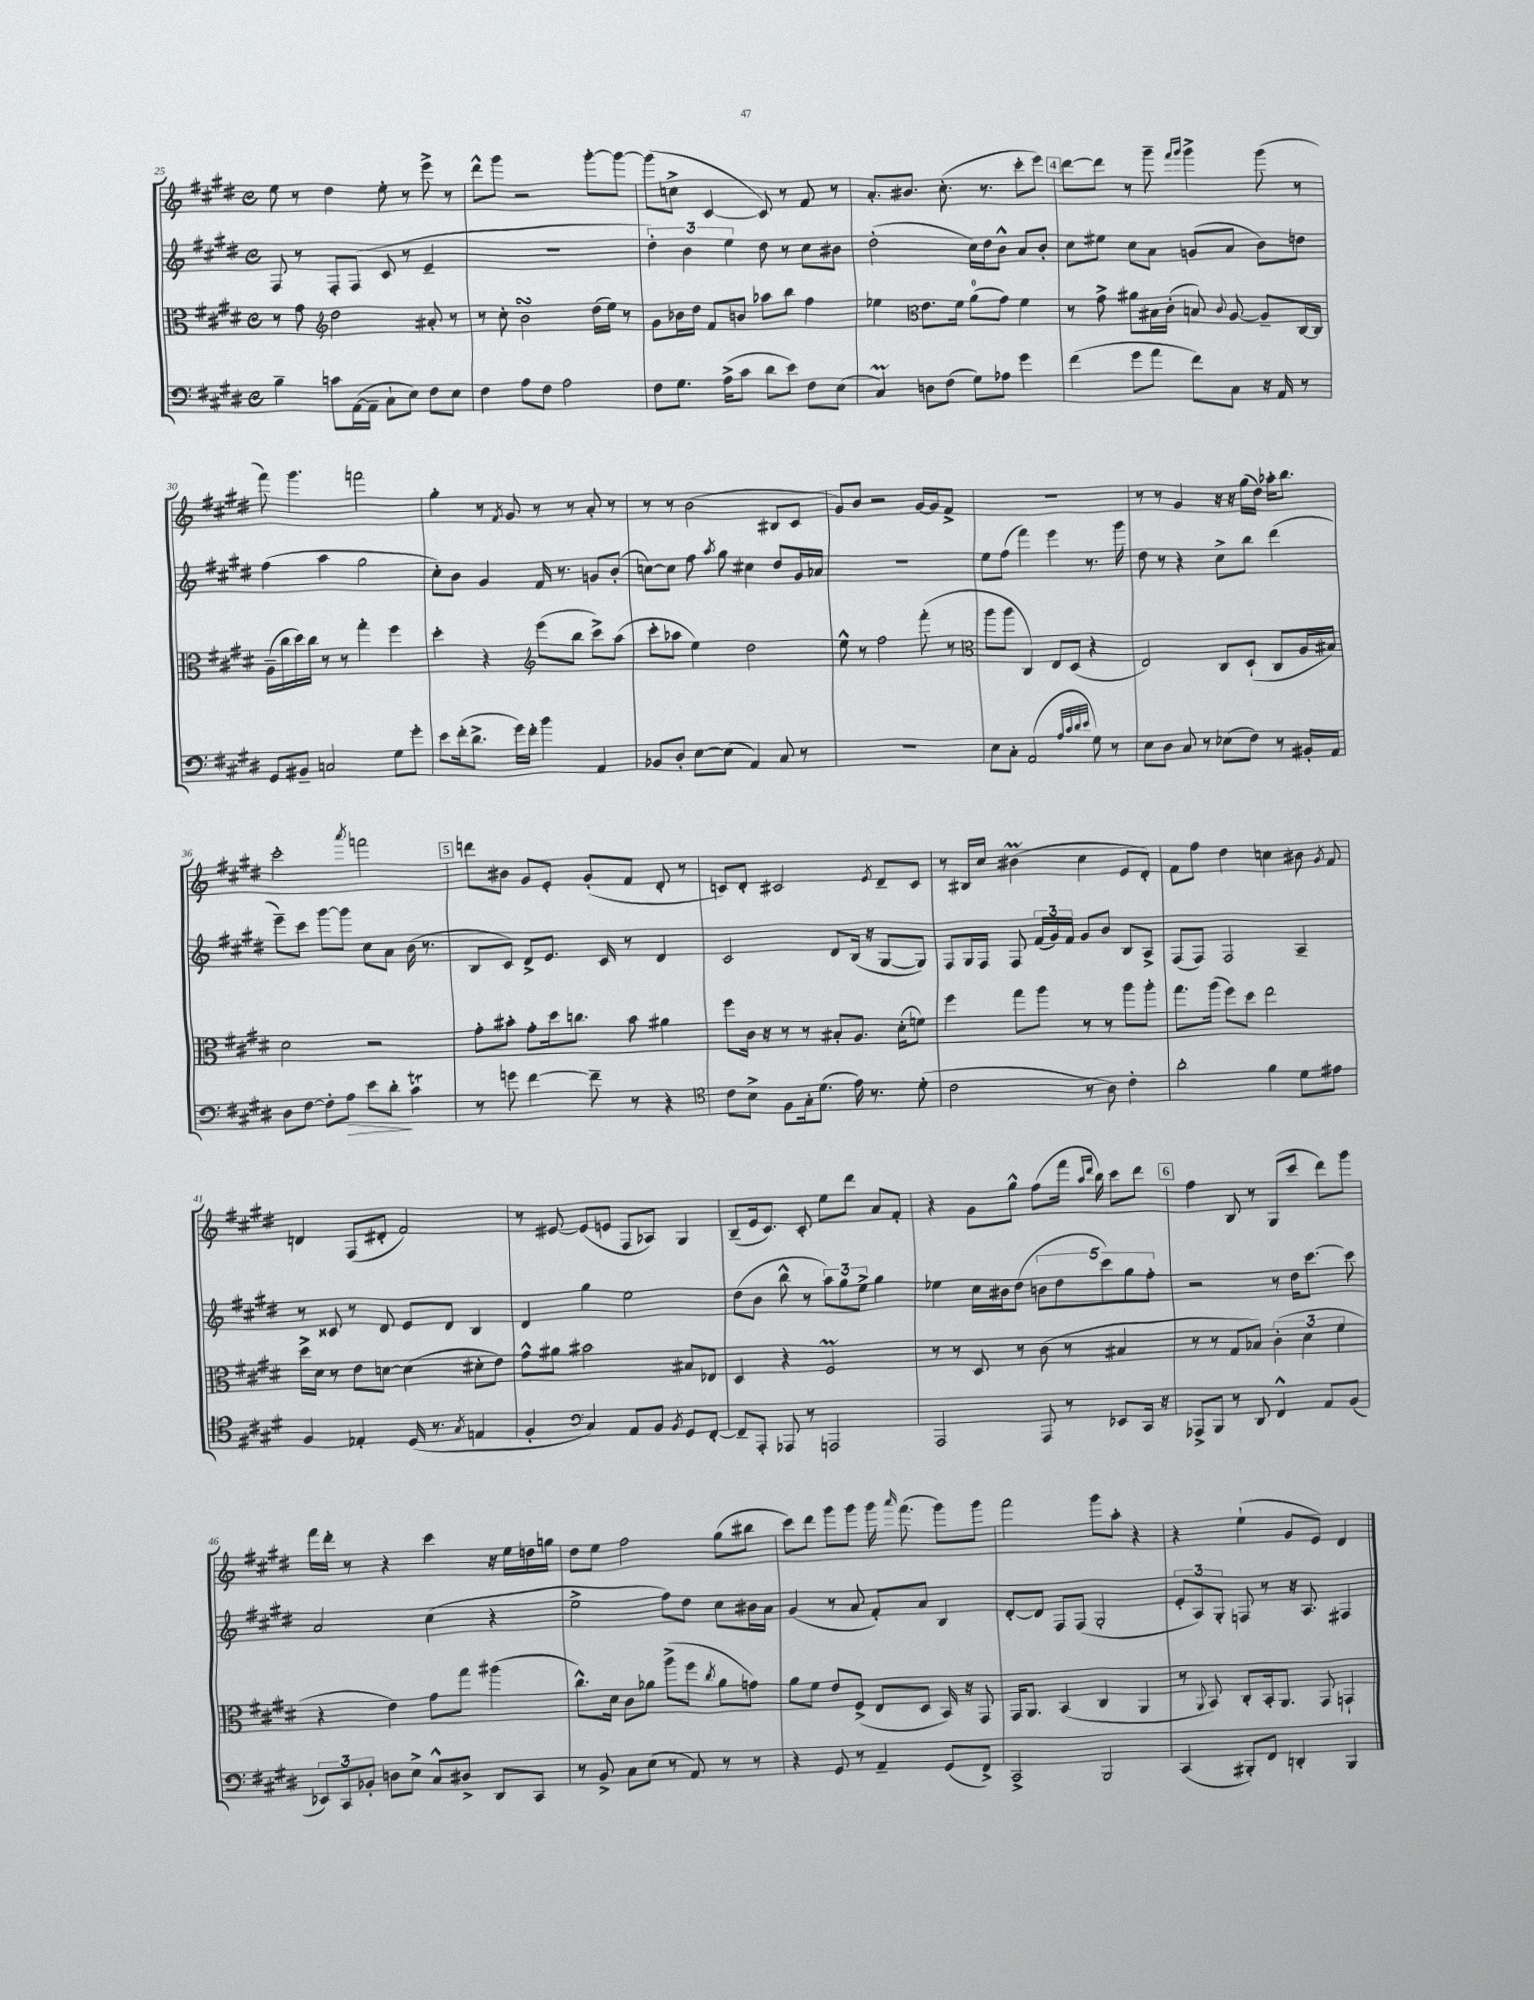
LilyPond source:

<<
\new StaffGroup <<
\new Staff = "s0" {
    \clef treble \key e \major \defaultTimeSignature \time 4/4
    \autoBeamOff e''8 r8 dis''4 e''8-. r8 e'''8-> r8 |
    dis'''8[-^ gis'''8] r2 gis'''8[~-. gis'''8]~ |
    gis'''8[( c''8]-> cis'4~ cis'8) r8 fis'8 r8 |
    a'8.[-. bis'8.] cis''8.-.( r8. cis'''8[-. e'''8]) |
    \mark \markup { \box "4" } dis'''8[~ dis'''8] r8 gis'''8-- \grace { fis'''16[ gis'''16] } gis'''4-> gis'''8( r8 |
    fis'''8) gis'''4. f'''2 |
    gis''4-. r8 \acciaccatura { fis'8 } gis'8 r8 r8 a'8-. r8 |
    r8 r8 b'2( bis8[ cis'8] |
    gis'8[) b'8] r2 gis'16[~ gis'16 fis'8]-> |
    R1 |
    r8 r8 gis'4 r16 r16 gis''16[( dis''16]) aes''16[-. b''8.] |
    cis'''2-. \acciaccatura { a'''8 } f'''2 |
    \mark \markup { \box "5" } d'''8[ bis'8] gis'8[ e'8]-. gis'8[-.( fis'8] dis'8-. r8 |
    c'8[) dis'8]-. cis'2 \acciaccatura { e'8 } dis'8[-- cis'8] |
    r8 bis16[ cis''16] bis'4\prall( cis''4 e'8[ dis'8]-.) |
    fis'8[ fis''8] dis''4 c''4 bis'8 \acciaccatura { gis'8 } fis'8 |
    d'4 fis8[( dis'8]-. fis'2) |
    r8 eis'8~ eis'8[( e'8] fis8[ aes8]) gis4 |
    b8[--( e'16 cis'8.]) cis'8-. e''8[ dis'''8] a'8[ fis'8]-. |
    r4 gis'8[ gis''8]-^ fis''8[( fis'''16] \grace { a''16[ dis'''16] } b''16) cis'''8[ dis'''8] |
    \mark \markup { \box "6" } fis''4 b8 r8 gis8[( cis'''8] dis'''8[) gis'''8] |
    fis'''16[ dis'''16]-. r8 r4 cis'''4 r16 e''16[ d''16 g''16] |
    dis''8[ e''8] fis''2 gis''8[( bis''8] |
    cis'''8[) dis'''8] gis'''8[ gis'''8] gis'''16 \grace { a'''16 } fis'''8.( gis'''8[) gis'''8] |
    fis'''2 gis'''8[ a''8]-. r4 |
    r4 e''4-!( gis'8[ e'8]) dis'4 \bar "|." |
}
\new Staff = "s1" {
    \clef treble \key e \major \defaultTimeSignature \time 4/4
    \autoBeamOff fis8 r8 fis8[-. fis8]( cis'8 r8 e'4-- |
    R1 |
    \tuplet 3/2 { dis''4-.) b'4 e''4 } dis''8 r8 cis''8[ bis'8] |
    dis''2-.( cis''16[) dis''16 b'8]-^ a'8[ b'8]-. |
    \mark \markup { \box "4" } cis''8[ eis''8] cis''8[ a'8] g'8[( a'8] b'8[) d''8] |
    fis''4( a''4 gis''2 |
    cis''8[-.) b'8] gis'4 fis'16 r8. g'8[ b'8]-.( |
    c''8[~) c''8] fis''8 \acciaccatura { a''8 } gis''8 cis''4 dis''8[ gis'16 aes'16] |
    R1 |
    e''8[ fis''8]( fis'''4) e'''4 r8. gis'''16 |
    dis''8 r8 r4 cis''8[-> b''8] dis'''4( |
    e'''8[--) cis'''8] gis'''8[~ gis'''8] cis''8[ a'8] b'16( r8. |
    \mark \markup { \box "5" } b8[ cis'8]) dis'8[-> e'8.] cis'16 r8 dis'4 |
    cis'2 dis'8[ b16]( r16 gis8[~ gis8]) |
    fis8[ gis16 fis16] fis8 \tuplet 3/2 { fis'16[( gis'16) fis'16] } gis'8[ b'8] b8[ a8]-> |
    fis8[( fis8]) fis2 a4-- |
    r8 cisis'8 r8 dis'8 e'8[ dis'8] b4 |
    dis'4 gis''4 e''2 |
    dis''8[( b'8] b''8-^ r8 \tuplet 3/2 { a''8[) gis''8 e''8]-> } gis''4 |
    ees''4 cis''16[ bis'16 dis''8]( \tuplet 5/4 { b'8[ dis''8 cis'''8) gis''8 fis''8]-. } |
    \mark \markup { \box "6" } r2 r8 dis''16[ cis'''8.]~ cis'''8 |
    a'2 cis''4( r4 |
    e''2-> fis''8[) dis''8] cis''8[ bis'16 a'16] |
    gis'4( r8 a'8 fis'8[-.) a'8] b4 |
    dis'8[~-. dis'8] fis8[ fis8]( gis2-. |
    \tuplet 3/2 { e'8[-. a8) gis8]-. } f8 r8 r16 a8. fis4 \bar "|." |
}
\new Staff = "s2" {
    \clef alto \key e \major \defaultTimeSignature \time 4/4
    \autoBeamOff r8 gis'8 \clef treble dis''2 ais'8-. r8 |
    r8 cis''8-. b'2\turn dis''16[( e''16]) r8 |
    gis'8[ bes'16 dis''16] fis'8[ b'8] aes''8[ b''8] fis''4 |
    ees''4 \clef alto e'8.[ fis'16] a'8[-0( gis'8]) fis'4 |
    \mark \markup { \box "4" } r8 gis'8-> ais'8[ bis16 cis'16]-.( b8) \appoggiatura { cis'8 } a8~ a8[-- cis16~ cis16] |
    a16[--( cis''16 dis''16) cis''16] r8 r8 gis''4-. fis''4 |
    dis''4-. r4 \clef treble e'''8[( b''8] cis'''8[->) a''8]( |
    cis'''8[-. aes''8] e''4) dis''2 |
    e''8-^ r8 fis''2 fis'''8-.( r8 |
    \clef alto a''8[ a''8] cis4) e8[ dis8]( r4 |
    e2) cis8[ dis8]-!( cis8[ a16 bis16]) |
    dis'2 r2 |
    \mark \markup { \box "5" } gis'8[-. bis'8]-. gis'8[-. dis''16 c''8.] bis'8 ais'4 |
    fis''8[ cis'16] r16 r8 r8 bis8[-. a8.] dis'16[-.( f'8]) |
    fis''4 gis''8[ a''8] r8 r8 a''8[ a''8]-. |
    gis''8.[ a''16]( fis''8[) dis''8] e''2 |
    dis''16[-> dis'16] r8 e'8[ d'8]~ d'4( dis'8[-. e'8]) |
    gis'8[-^ ais'8] bis'2 bis8[ ees8] |
    dis4 r4 fis2\prall |
    r8 r8 dis8 r8 cis'8( r8 bis4 |
    \mark \markup { \box "6" } r8 r8 gis8[ bes8]) \tuplet 3/2 { cis'4-.( dis'4 fis'4 } |
    r4 e'4) gis'8[ gis''8] ais''4( |
    cis''8.[-^) dis'16] cis'8[ aes'8] a''8[->( fis''8] \acciaccatura { cis''8 } aes'8[ g'8]) |
    a'8[ fis'8] e'8[ fis8]->( e8[ dis8] b,16) r16 gis,8 |
    gis,16[ a,8.] b,4( cis4 a,4 |
    r8 \appoggiatura { a,8 } b,8) cis8[-. b,16-. a,8.] gis,8 g,4-! \bar "|." |
}
\new Staff = "s3" {
    \clef bass \key e \major \defaultTimeSignature \time 4/4
    \autoBeamOff b4-- c'8[ a,16~( a,16]-- cis8[-! e8]) fis8[ e8] |
    fis4 a8[ fis8] a2 |
    fis8[ gis8.] a16[->( cis'8] dis'8[ e'8]) fis8[ e8]( |
    cis4\prall) d8[ fis8]( gis8[) aes8] gis'4 |
    \mark \markup { \box "4" } fis'4( gis'8[ a'8] fis'8[) cis8] r16 a,16 r8 |
    gis,8[ bis,8]-- c2 gis8[ gis'8]-. |
    e'8[ fis'16-.( dis'8.]-> gis'16[) fis'16]-. b'4 a,4 |
    bes,8[ dis8]-. e8[~ e8]( a,4) cis8 r8 |
    R1 |
    e8[ cis8]-. a,2( \grace { a32[ cis'32 dis'32 e'32] } gis8) r8 |
    e8[ dis8] cis8 r8 ees8[( fis8]) r8 bis,16[-. a,16] |
    dis8[ fis8]~ fis8[-. a8]\> e'8[ dis'8]-.\! cis'4\trill |
    \mark \markup { \box "5" } r8 g'8 fis'4~ fis'8-- r8 r4 |
    \clef tenor cis'8[ b8]-> fis8[ gis16-. dis'8.]( e'16) r8. dis'8-.( |
    cis'2 r8 a8) cis'4-. |
    a'2-. fis'4 dis'8[ eis'8] |
    fis4 ees4-. dis16( r8. \acciaccatura { gis8 } e4 |
    fis4-. \clef bass cis4) a,8[ b,8] \acciaccatura { b,8 } gis,8[ fis,8]~-. |
    fis,8[-- a,,8]-. aes,,8 r8 a,,2 |
    a,,2 a,,8 r8 ees,8[ cis,16] r16 |
    \mark \markup { \box "6" } aes,,8[-> b,,8] r8 dis,8 fis,4-^ a,8[ b,8]( |
    \tuplet 3/2 { ees,8[) cis,8 bes,8]-. } d8[ e8]-> cis8[-^ dis8]-> dis,8[ cis,8] |
    r8 b,8-> cis8[ e8]( r8 a,8) r8 r8 |
    r4 gis,8 r8 a,4-- gis,8[( fis,8]->) |
    cis,2-> b,,2 |
    cis,4( bis,,8[-.) fis,8] d,4-. bis,,4 \bar "|." |
}
>>
>>
\layout { \context { \Score currentBarNumber = #25 } }
